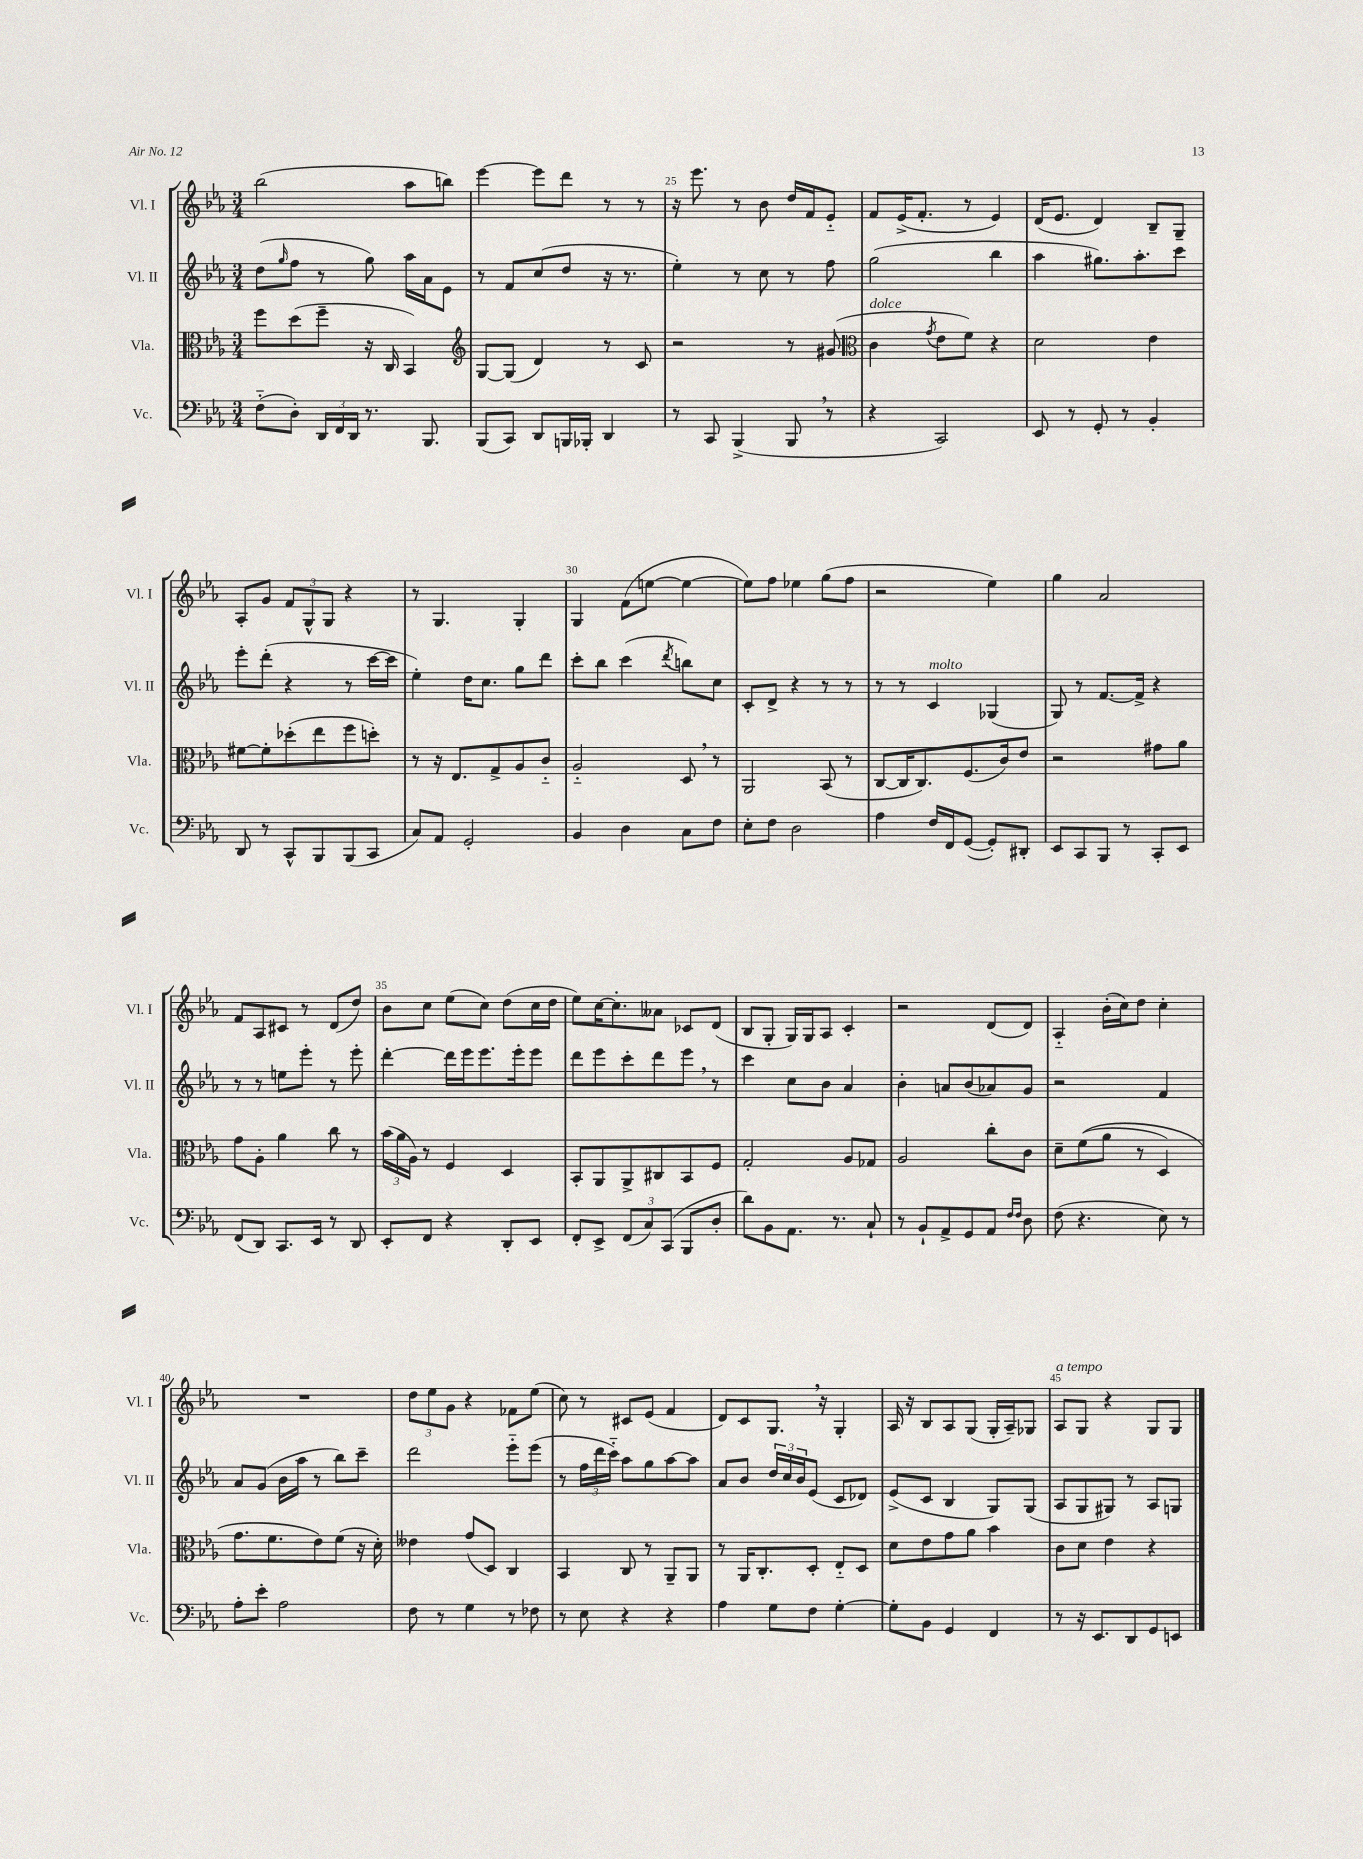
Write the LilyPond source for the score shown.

<<
\new StaffGroup <<
\new Staff = "s0" \with { instrumentName = "Vl. I" shortInstrumentName = "Vl. I" } {
    \clef treble \key ees \major \numericTimeSignature \time 3/4
    bes''2( aes''8 b''8) |
    ees'''4~ ees'''8 d'''8 r8 r8 |
    r16 ees'''8. r8 bes'8 d''16 f'16 ees'8-_ |
    f'8 ees'16->( f'8.-. r8 ees'4) |
    d'16( ees'8. d'4) bes8-- g8-- |
    aes8-. g'8 \tuplet 3/2 { f'8 g8-^ g8 } r4 |
    r8 g4. g4-. |
    g4 f'8( e''8~ e''4~ |
    e''8) f''8 ees''4 g''8( f''8 |
    r2 ees''4) |
    g''4 aes'2 |
    f'8 aes8 cis'8 r8 d'8( d''8) |
    bes'8 c''8 ees''8( c''8) d''8( c''16 d''16 |
    ees''8) c''16~ c''8.-. aeses'8 ces'8 d'8( |
    bes8 g8-. g16) g16 aes8 c'4-. |
    r2 d'8( d'8) |
    aes4-_ bes'16-.( c''16) d''8 c''4-. |
    R2. |
    \tuplet 3/2 { d''8 ees''8 g'8 } r4 fes'8 ees''8( |
    c''8) r8 cis'8 ees'8( f'4 |
    d'8) c'8 g8. \breathe r16 g4-. |
    aes16 r16 bes8 aes8 g8( g16-. aes16--) ges8 |
    aes8^\markup { \italic "a tempo" } g8 r4 g8 g8 \bar "|." |
}
\new Staff = "s1" \with { instrumentName = "Vl. II" shortInstrumentName = "Vl. II" } {
    \clef treble \key ees \major \numericTimeSignature \time 3/4
    d''8( \grace { g''16 } f''8 r8 g''8) aes''16 aes'16 ees'8 |
    r8 f'8 c''8( d''8 r16 r8. |
    ees''4-.) r8 c''8 r8 f''8 |
    g''2( bes''4 |
    aes''4 gis''8.) aes''8.-. c'''8 |
    ees'''8-. d'''8-.( r4 r8 c'''16~ c'''16 |
    ees''4-.) d''16 c''8. g''8 d'''8 |
    c'''8-. bes''8 c'''4( \acciaccatura { d'''8 } b''8) c''8 |
    c'8-. d'8-> r4 r8 r8 |
    r8 r8 c'4^\markup { \italic "molto" } ges4( |
    g8) r8 f'8.~ f'16-> r4 |
    r8 r8 e''8 ees'''8-. r8 ees'''8-. |
    d'''4~-. d'''16 ees'''16 ees'''8. ees'''16-. ees'''8 |
    d'''8 ees'''8 c'''8-. d'''8 ees'''8 \breathe r8 |
    c'''4 c''8 bes'8 aes'4 |
    bes'4-. a'8 bes'8( aes'8) g'8 |
    r2 f'4 |
    aes'8 g'8( bes'16 aes''16 r8 bes''8) c'''8-- |
    d'''2 ees'''8-_ ees'''8( |
    r8 \tuplet 3/2 { f''16 d'''16 c'''16-_) } aes''8 g''8 aes''8~ aes''8 |
    aes'8 bes'8 \tuplet 3/2 { d''16 c''16 bes'16 } ees'8( c'8 des'8) |
    ees'8->( c'8 bes4 g8) g8( |
    aes8 g8 gis8) r8 aes8 g8 \bar "|." |
}
\new Staff = "s2" \with { instrumentName = "Vla." shortInstrumentName = "Vla." } {
    \clef alto \key ees \major \numericTimeSignature \time 3/4
    f''8 d''8( f''8-- r16 c16 bes,4) |
    \clef treble g8~ g8( d'4) r8 c'8 |
    r2 r8 gis'8( |
    \clef alto c'4^\markup { \italic "dolce" } \acciaccatura { g'8 } ees'8 f'8) r4 |
    d'2 ees'4 |
    fis'8~ fis'8-. des''8-.( ees''8 f''8 d''8-.) |
    r8 r16 ees8. g8-> aes8 c'8-_ |
    aes2-_ d8 \breathe r8 |
    aes,2 bes,8( r8 |
    c8~ c16 c8.) f8.( c'16) ees'8 |
    r2 gis'8 aes'8 |
    g'8 aes8-. aes'4 c''8 r8 |
    \tuplet 3/2 { bes'16( aes'16 aes16) } r8 f4 d4 |
    bes,8-. aes,8 aes,8-> cis8 bes,8 f8 |
    g2-. aes8 ges8 |
    aes2 c''8-. c'8 |
    d'8-- f'8(\( aes'8 r8 d4) |
    g'8. f'8. ees'8\) f'8( r16 d'16-.) |
    eeses'4 g'8( d8) c4 |
    bes,4 c8 r8 aes,8-- aes,8 |
    r8 aes,16 c8.-. d8-. ees8-_ d8 |
    d'8 ees'8 g'8 aes'8 bes'4 |
    c'8 d'8 ees'4 r4 \bar "|." |
}
\new Staff = "s3" \with { instrumentName = "Vc." shortInstrumentName = "Vc." } {
    \clef bass \key ees \major \numericTimeSignature \time 3/4
    f8-_( d8-.) \tuplet 3/2 { d,16 f,16 d,16 } r8. bes,,8. |
    bes,,8( c,8) d,8 b,,16 bes,,16-. d,4 |
    r8 c,8 bes,,4->( bes,,8 \breathe r8 |
    r4 c,2) |
    ees,8 r8 g,8-. r8 bes,4-. |
    d,8 r8 c,8-^ bes,,8 bes,,8( c,8 |
    c8) aes,8 g,2-. |
    bes,4 d4 c8 f8 |
    ees8-. f8 d2 |
    aes4 f16 f,16 g,8~( g,8-.) dis,8-. |
    ees,8 c,8 bes,,8 r8 c,8-. ees,8 |
    f,8( d,8) c,8. ees,16 r8 d,8 |
    ees,8-. f,8 r4 d,8-. ees,8 |
    f,8-. ees,8-> \tuplet 3/2 { f,8( c8) c,8( } bes,,8 d8-. |
    d'8) bes,8 aes,8. r8. c8-! |
    r8 bes,8-! aes,8-> g,8 aes,8 \grace { f16 f16 } d8 |
    f8( r4. ees8) r8 |
    aes8-. ees'8-. aes2 |
    f8 r8 g4 r8 fes8 |
    r8 ees8 r4 r4 |
    aes4 g8 f8 g4~-. |
    g8-. bes,8 g,4 f,4 |
    r8 r16 ees,8. d,8 g,8 e,8 \bar "|." |
}
>>
>>
\layout { \context { \Score currentBarNumber = #23 \override BarNumber.break-visibility = ##(#f #t #t) barNumberVisibility = #(every-nth-bar-number-visible 5) } }
